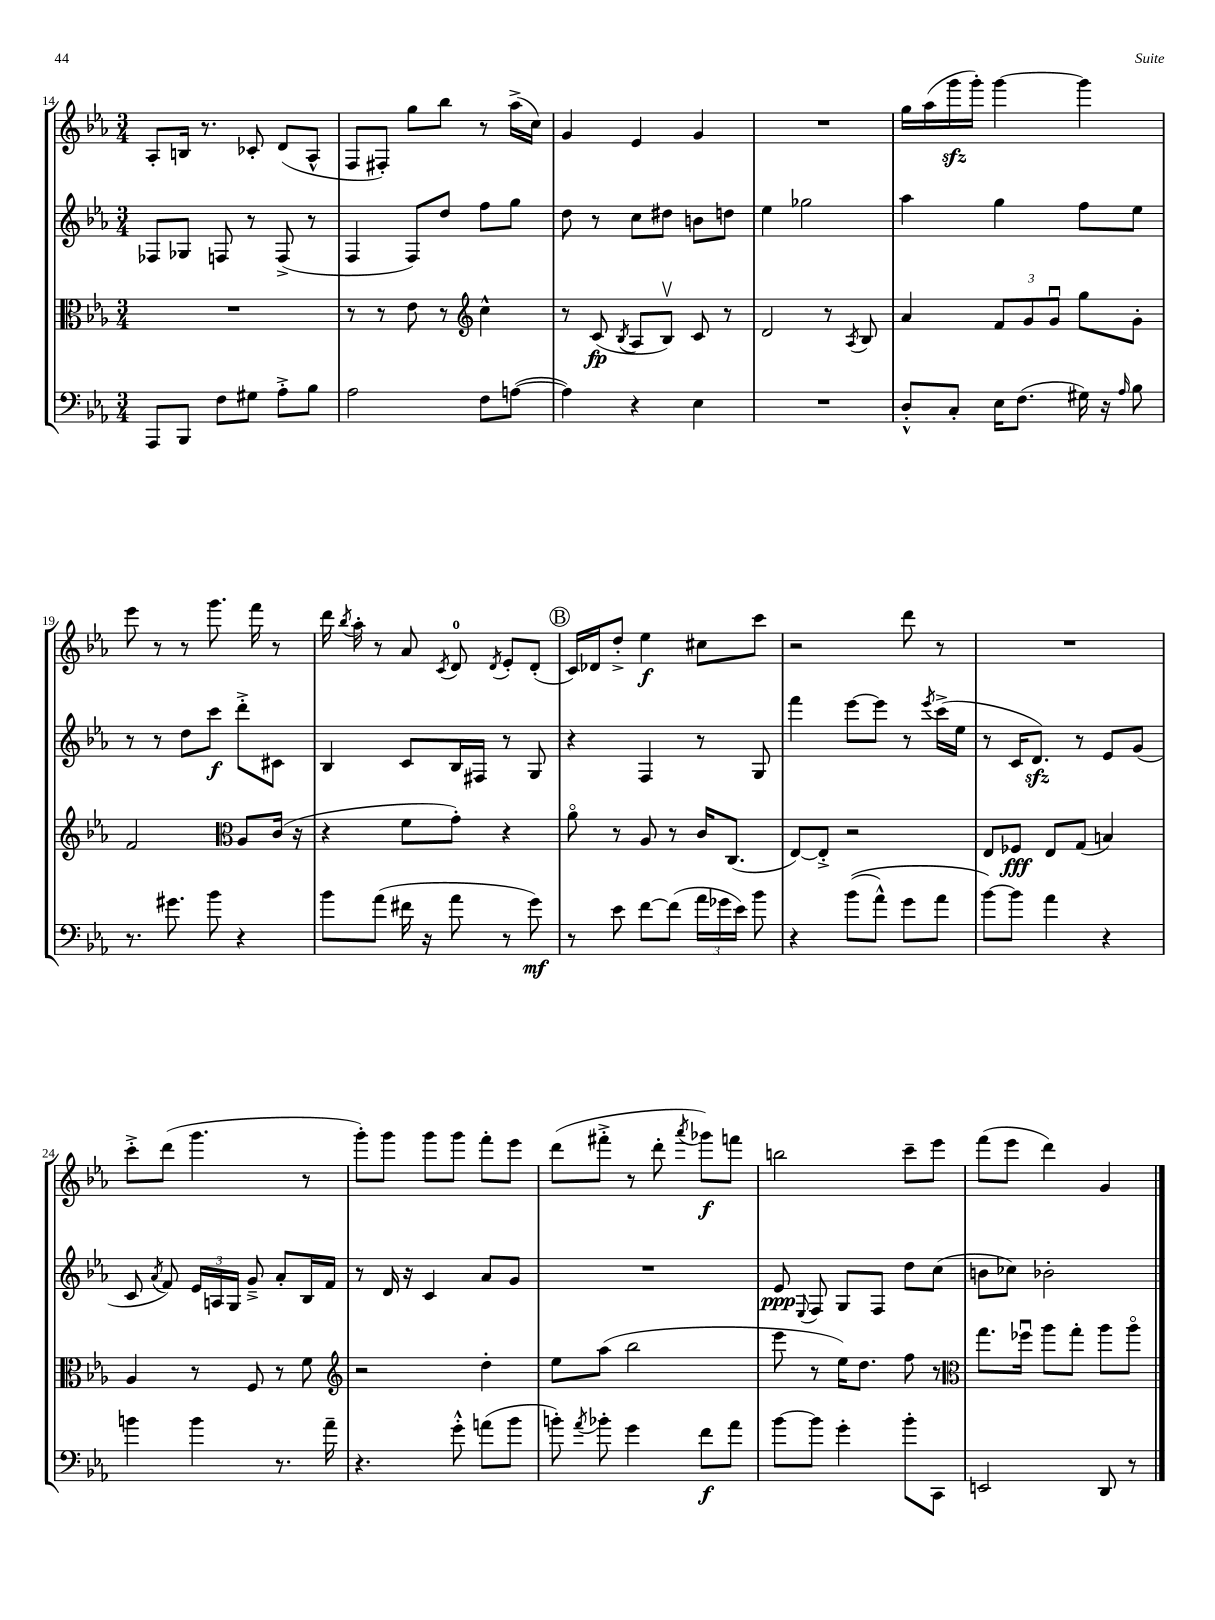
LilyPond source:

<<
\new StaffGroup <<
\new Staff = "s0" {
    \clef treble \key ees \major \numericTimeSignature \time 3/4
    \autoBeamOff aes8[-. b16] r8. ces'8-. d'8[( aes8]-^ |
    f8[ fis8]-.) g''8[ bes''8] r8 aes''16[->( c''16]) |
    g'4 ees'4 g'4 |
    R2. |
    g''16[ aes''16( g'''16\sfz g'''16]-.) g'''4~ g'''4 |
    ees'''8 r8 r8 g'''8. f'''16 r8 |
    d'''16 \acciaccatura { bes''8 } aes''16-. r8 aes'8 \acciaccatura { c'8 } d'8-0 \acciaccatura { d'8 } ees'8[-. d'8]-.( |
    \mark \markup { \circle "B" } c'16[) des'16 d''8]-.-> ees''4\f cis''8[ c'''8] |
    r2 d'''8 r8 |
    R2. |
    c'''8[-.-> d'''8]( g'''4. r8 |
    g'''8[-.) g'''8] g'''8[ g'''8] f'''8[-. ees'''8] |
    d'''8[( fis'''8]-.-> r8 d'''8-. \acciaccatura { aes'''8 } ges'''8[\f) f'''8] |
    b''2 c'''8[-- ees'''8] |
    f'''8[( ees'''8] d'''4) g'4 \bar "|." |
}
\new Staff = "s1" {
    \clef treble \key ees \major \numericTimeSignature \time 3/4
    \autoBeamOff fes8[ ges8] f8 r8 f8->( r8 |
    f4 f8[) d''8] f''8[ g''8] |
    d''8 r8 c''8[ dis''8] b'8[ d''8] |
    ees''4 ges''2 |
    aes''4 g''4 f''8[ ees''8] |
    r8 r8 d''8[ c'''8]\f d'''8[-.-> cis'8] |
    bes4 c'8[ bes16 fis16] r8 g8 |
    \mark \markup { \circle "B" } r4 f4 r8 g8 |
    f'''4 ees'''8[~ ees'''8] r8 \acciaccatura { ees'''8 } c'''16[->( ees''16] |
    r8 c'16[ d'8.]\sfz) r8 ees'8[ g'8]( |
    c'8 \acciaccatura { aes'8 } f'8) \tuplet 3/2 { ees'16[ a16 g16] } g'8---> aes'8[-. bes16 f'16] |
    r8 d'16 r16 c'4 aes'8[ g'8] |
    R2. |
    ees'8\ppp \appoggiatura { ees8 } f8 g8[ f8] d''8[ c''8]( |
    b'8[ ces''8]) bes'2-. \bar "|." |
}
\new Staff = "s2" {
    \clef alto \key ees \major \numericTimeSignature \time 3/4
    \autoBeamOff R2. |
    r8 r8 ees'8 r8 \clef treble c''4-^ |
    r8 c'8\fp( \acciaccatura { bes8 } aes8[ bes8]\upbow) c'8 r8 |
    d'2 r8 \acciaccatura { aes8 } bes8 |
    aes'4 \tuplet 3/2 { f'8[ g'8 g'8]\downbow } g''8[ g'8]-. |
    f'2 \clef alto aes8[ c'16]( r16 |
    r4 f'8[ g'8]-.) r4 |
    \mark \markup { \circle "B" } aes'8\flageolet r8 aes8 r8 c'16[ c8.]( |
    ees8[~) ees8]-.-> r2 |
    ees8[ fes8]\fff ees8[ g8]( b4) |
    aes4 r8 f8 r8 f'8 |
    \clef treble r2 d''4-. |
    ees''8[ aes''8]( bes''2 |
    ees'''8 r8 ees''16[) d''8.] f''8 r8 |
    \clef alto g''8.[ fes''16]\downbow aes''8[ g''8]-. aes''8[ aes''8]\flageolet \bar "|." |
}
\new Staff = "s3" {
    \clef bass \key ees \major \numericTimeSignature \time 3/4
    \autoBeamOff aes,,8[ bes,,8] f8[ gis8] aes8[-.-> bes8] |
    aes2 f8[ a8]~( |
    a4) r4 ees4 |
    R2. |
    d8[-.-^ c8]-. ees16[ f8.]( gis16) r16 \grace { aes16 } bes8 |
    r8. gis'8. bes'8 r4 |
    bes'8[ aes'8]( fis'16 r16 aes'8 r8 g'8\mf) |
    \mark \markup { \circle "B" } r8 ees'8 f'8[~ f'8]( \tuplet 3/2 { aes'16[ ges'16 ees'16]) } bes'8 |
    r4 bes'8[(\( aes'8]-^) g'8[ aes'8] |
    bes'8[~\) bes'8] aes'4 r4 |
    b'4 b'4 r8. aes'16-- |
    r4. g'8-.-^ a'8[( bes'8] |
    b'8-.) \acciaccatura { aes'8 } bes'8-. g'4 f'8[\f aes'8] |
    bes'8[~ bes'8] g'4-. bes'8[-. c,8] |
    e,2 d,8 r8 \bar "|." |
}
>>
>>
\layout { \context { \Score currentBarNumber = #14 } }
